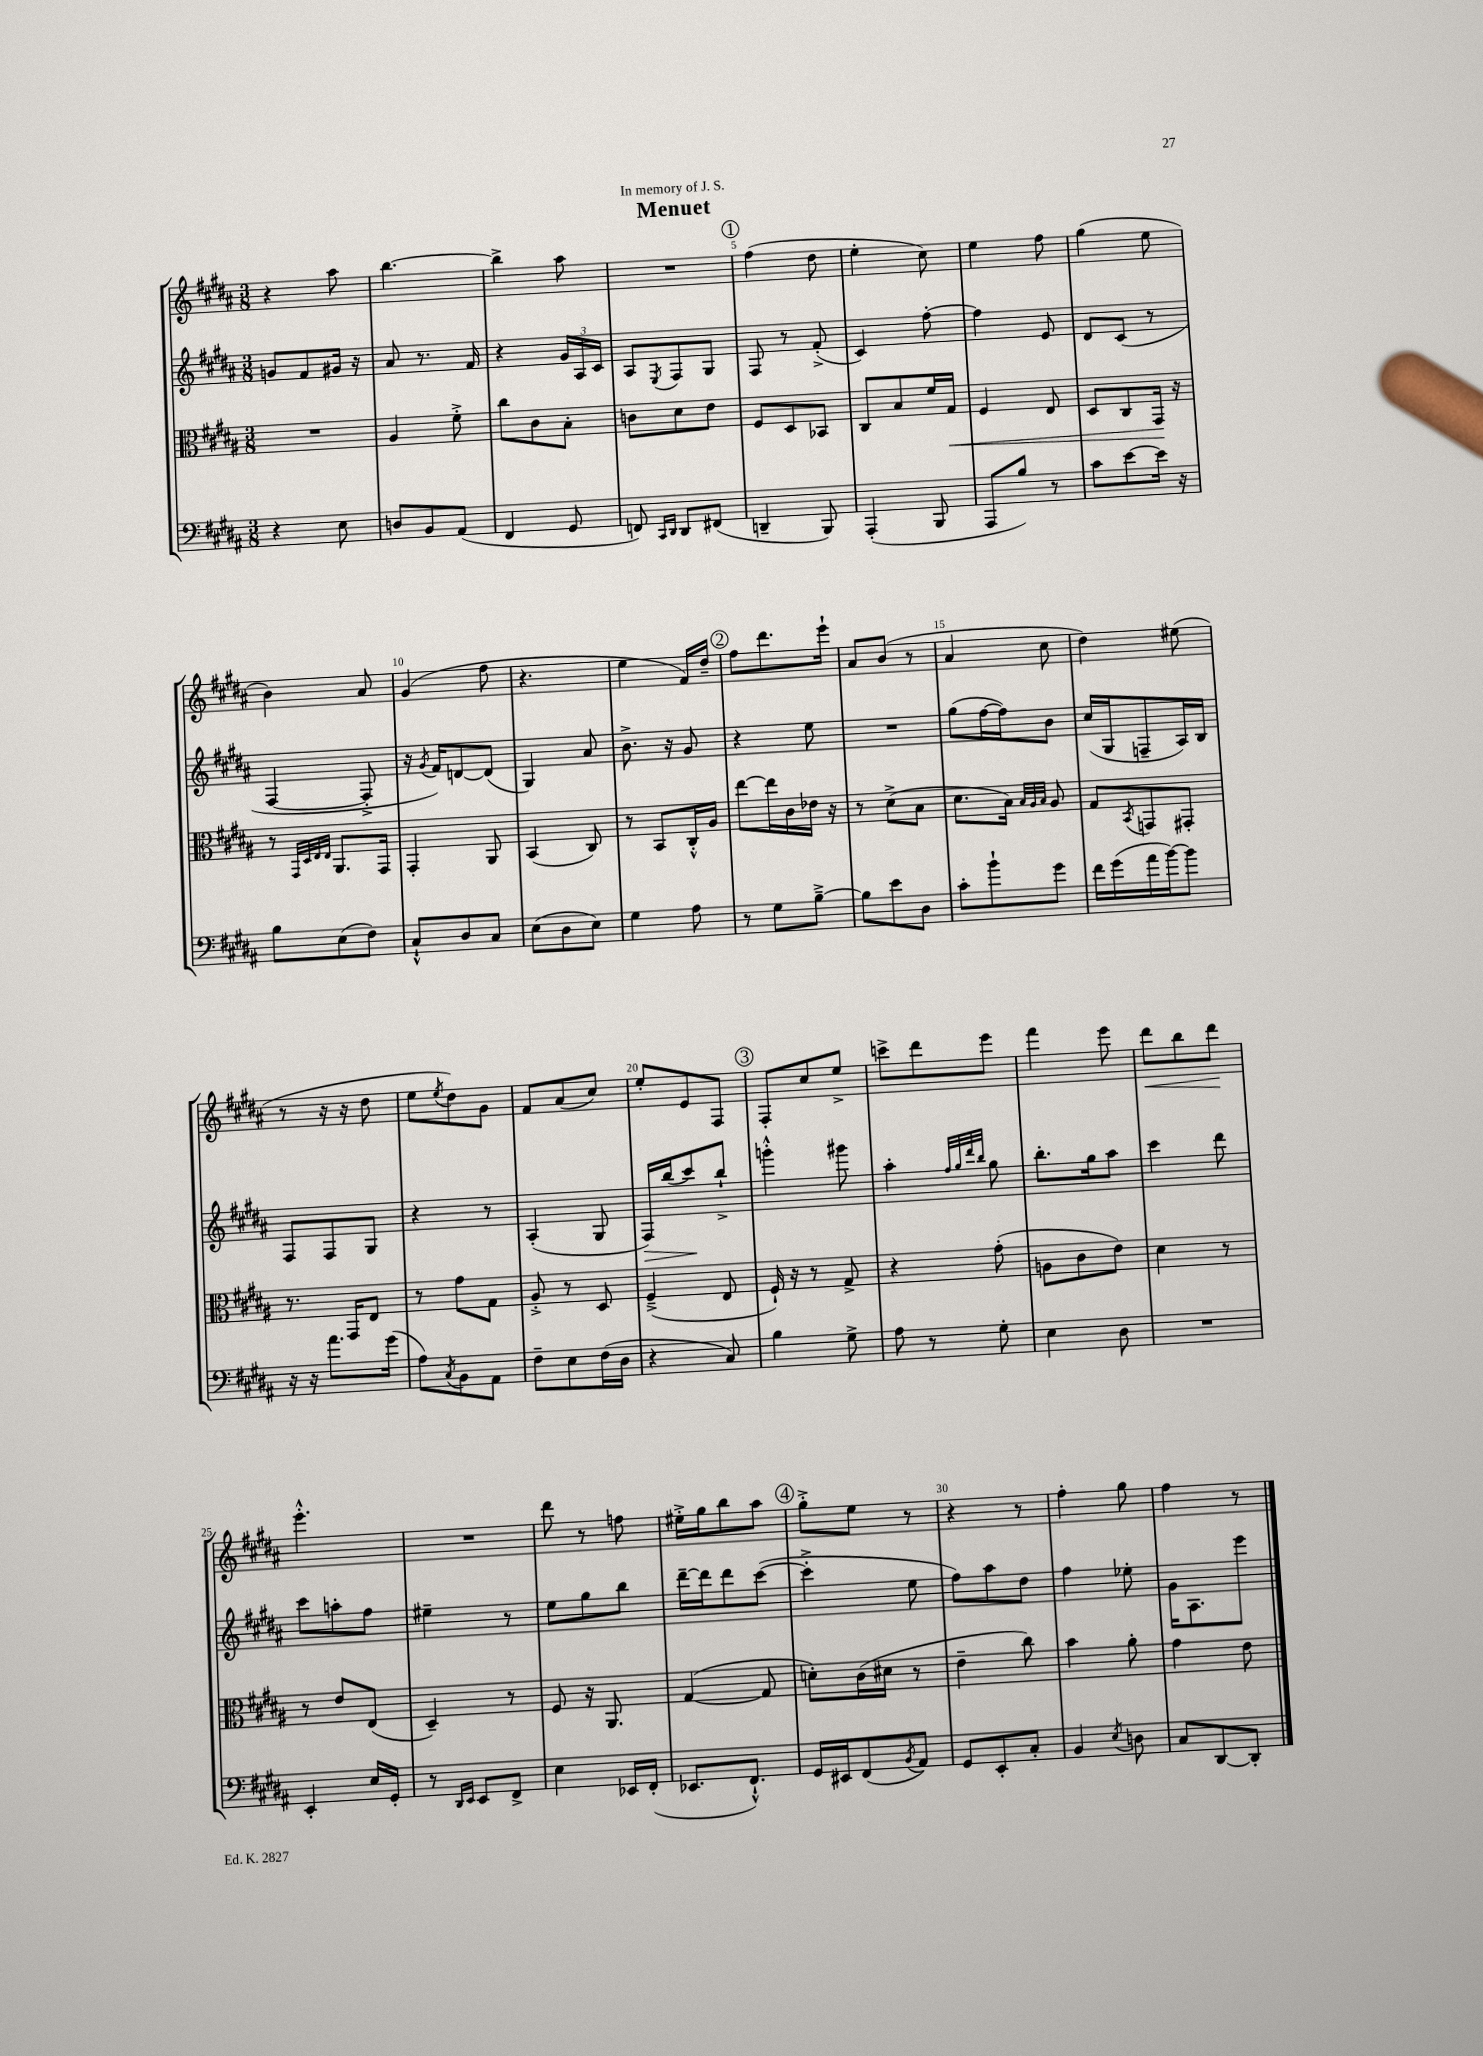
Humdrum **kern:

**kern	**kern	**dynam	**kern	**dynam	**kern	**dynam
*part4	*part3	*part3	*part2	*part2	*part1	*part1
*staff4	*staff3	*staff3	*staff2	*staff2	*staff1	*staff1
*clefF4	*clefC3	*	*clefG2	*	*clefG2	*
*k[f#c#g#d#a#]	*k[f#c#g#d#a#]	*	*k[f#c#g#d#a#]	*	*k[f#c#g#d#a#]	*
*M3/8	*M3/8	*	*M3/8	*	*M3/8	*
=1	=1	=1	=1	=1	=1	=1
4r	4.r	.	8gn/L	.	4r	.
.	.	.	8f#/	.	.	.
8E\	.	.	16g#X/Jk	.	8aa#\	.
.	.	.	16r	.	.	.
=2	=2	=2	=2	=2	=2	=2
8Dn/L	4A#/	.	8a#/	.	[4.bb\	.
8BB/	.	.	8.r	.	.	.
(8AA#/J	8f#'^\	.	.	.	.	.
.	.	.	16f#/	.	.	.
=3	=3	=3	=3	=3	=3	=3
4FF#/	8cc#\L	.	4r	.	4bb^\]	.
.	8c#\	.	.	.	.	.
8GG#/	8B'\J	.	24g#/LL	.	8aa#\	.
.	.	.	24A#/	.	.	.
.	.	.	24c#/JJ	.	.	.
=4	=4	=4	=4	=4	=4	=4
8FFn/)	8cn\L	.	8A#/L	.	4.r	.
16qqCC#/LL	.	.	.	.	.	.
16qqDD#/JJ	.	.	8qE/	.	.	.
8DD#/L	8d#\	.	8F#/	.	.	.
(8FF#X/J	8e\J	.	8G#/J	.	.	.
!!LO:REH:place=s1:t=1
=5	=5	=5	=5	=5	=5	=5
4DDn~/	8F#/L	.	8F#/	.	(4ff#\	.
.	8D#/	.	8r	.	.	.
8BBB/)	8BB-X/J	.	(8f#'^/	.	8dd#\	.
=6	=6	=6	=6	=6	=6	=6
(4AAA#'/	8C#/L	.	4c#/)	.	4ee'\	.
.	8B/	.	.	.	.	.
8BBB/	16f#/L	.	[8ff#'\	.	8cc#\)	.
!	!	!LO:HP:b	!	!	!	!
.	16G#/JJ	<	.	.	.	.
=7	=7	=7	=7	=7	=7	=7
8AAA#/L	4F#/	.	4ff#\]	.	4ee\	.
8B/J)	.	.	.	.	.	.
8r	8E/	.	8e/	.	8ff#\	.
=8	=8	=8	=8	=8	=8	=8
8c#\L	8D#/L	.	8d#/L	.	(4gg#\	.
[8e\	8C#/	.	(8c#/J	.	.	.
16e\Jk]	16GG#/Jk	.	8r	.	8ee\	.
16r	16r	[	.	.	.	.
!!LO:LB:g=z
=9	=9	=9	=9	=9	=9	=9
8B\L	8r	.	[4F#/	.	4b\)	.
.	32qqGG#/LLL	.	.	.	.	.
.	32qqD#/	.	.	.	.	.
.	32qqE/	.	.	.	.	.
.	32qqE/JJJ	.	.	.	.	.
(8E\	8.AA#/L	.	.	.	.	.
8F#\J)	.	.	8F#'^/]	.	8a#/	.
.	16GG#/Jk	.	.	.	.	.
=10	=10	=10	=10	=10	=10	=10
8C#`^^/L	4GG#'/	.	16r	.	(4g#/	.
.	.	.	8qg#/	.	.	.
.	.	.	16f#/KL)	.	.	.
8D#/	.	.	[8dn/	.	.	.
8C#/J	8AA#/	.	(8d/J]	.	8ff#\	.
=11	=11	=11	=11	=11	=11	=11
(8E\L	(4BB/	.	4G#/)	.	4.r	.
8D#\	.	.	.	.	.	.
8E\J)	8C#/)	.	8a#/	.	.	.
=12	=12	=12	=12	=12	=12	=12
4G#\	8r	.	8.b^\	.	4ee\	.
.	8BB/L	.	.	.	.	.
.	.	.	16r	.	.	.
8A#\	16C#'^^/L	.	8g#/	.	16f#/LL)	.
.	16A#/JJ	.	.	.	16dd#~/JJ	.
!!LO:REH:place=s1:t=2
=13	=13	=13	=13	=13	=13	=13
8r	[8ee\L	.	4r	.	8ff#\L	.
8G#\L	16ee\L]	.	.	.	8.ddd#\	.
.	16c#\	.	.	.	.	.
[8B~^\J	16e-X\JJ	.	8ee\	.	.	.
.	16r	.	.	.	16eee`\Jk	.
=14	=14	=14	=14	=14	=14	=14
8B\L]	8r	.	4.r	.	8a#/L	.
8e\	(8d#^\L	.	.	.	(8b/J	.
8D#\J	8B\J	.	.	.	8r	.
=15	=15	=15	=15	=15	=15	=15
8c#'\L	8.d#\L	.	(8gg#\L	.	4a#/	.
8b`\	.	.	[16ff#\L	.	.	.
.	16B\Jk)	.	16ff#\J])	.	.	.
.	32qqB/LLL	.	.	.	.	.
.	32qqA#/	.	.	.	.	.
.	32qqB/JJJ	.	.	.	.	.
8g#\J	8A#/	.	8b\J	.	8cc#\	.
=16	=16	=16	=16	=16	=16	=16
16f#\LL	8G#/L	.	(16cc#/LL	.	4dd#\)	.
(16g#\	.	.	16G#/J	.	.	.
.	8qBB/	.	.	.	.	.
16a#\	8GGn/	.	8Fn~/	.	.	.
[16b\J)	.	.	.	.	.	.
8b\J]	8GG#X'/J	.	16A#/L)	.	(8ee#X\	.
.	.	.	16B/JJ	.	.	.
!!LO:LB:g=z
=17	=17	=17	=17	=17	=17	=17
16r	8.r	.	8F#/L	.	8r	.
16r	.	.	.	.	.	.
8.a#\L	.	.	8F#/	.	16r	.
.	16GG#/KL	.	.	.	16r	.
.	8E/J	.	8G#/J	.	8dd#\	.
(16g#\Jk	.	.	.	.	.	.
=18	=18	=18	=18	=18	=18	=18
8A#\L)	8r	.	4r	.	8ee\L	.
8qC#/	.	.	.	.	8qee/	.
8BB\	8g#\L	.	.	.	8dd#\)	.
8AA#\J	8G#\J	.	8r	.	8g#\J	.
=19	=19	=19	=19	=19	=19	=19
8F#~\L	8A#'^/	.	(4A#'/	.	8f#/L	.
8E\	8r	.	.	.	(8a#/	.
(16F#\L	8D#/	.	8G#/	.	8cc#/J)	.
16D#\JJ	.	.	.	.	.	.
=20	=20	=20	=20	=20	=20	=20
!	!	!	!	!LO:HP:b	!	!
4r	(4F#~^/	.	16F#/LL)	>	8ee'/L	.
.	.	.	(16bb/J	.	.	.
.	.	.	8ccc#/)	.	8e/	.
8C#/)	8E/	.	8bb`^/J	]	8F#/J	.
!!LO:REH:place=s1:t=3
=21	=21	=21	=21	=21	=21	=21
4B\	16F#`/)	.	4gggn'^^\	.	8F#'/L	.
.	16r	.	.	.	.	.
.	8r	.	.	.	8cc#/	.
8G#^\	8G#^/	.	8ggg#X\	.	8ee^/J	.
=22	=22	=22	=22	=22	=22	=22
8A#\	4r	.	4aa#'\	.	8cccn^\L	.
8r	.	.	.	.	8ddd#\	.
.	.	.	32qqff#/LLL	.	.	.
.	.	.	32qqgg#/	.	.	.
.	.	.	32qqddd#/	.	.	.
.	.	.	32qqbb/JJJ	.	.	.
8G#'\	(8g#'\	.	8gg#\	.	8eee\J	.
=23	=23	=23	=23	=23	=23	=23
4E\	8An\L	.	8.bb'\L	.	4fff#\	.
.	8c#\	.	.	.	.	.
.	.	.	16gg#\k	.	.	.
8D#\	8e\J)	.	8aa#\J	.	8eee\	.
=24	=24	=24	=24	=24	=24	=24
!	!	!	!	!	!	!LO:HP:b
4.r	4d#\	.	4ccc#\	.	8ddd#\L	<
.	.	.	.	.	8bb\	.
.	8r	.	8ddd#\	.	8ddd#\J	.
.	.	.	.	.	.	[
!!LO:LB:g=z
=25	=25	=25	=25	=25	=25	=25
4EE'/	8r	.	8ccc#\L	.	4.eee'^^\	.
.	8e/L	.	8aan'\	.	.	.
16E/LL	(8E/J	.	8ff#\J	.	.	.
16GG#'/JJ	.	.	.	.	.	.
=26	=26	=26	=26	=26	=26	=26
8r	4D#~/)	.	4ee#X~\	.	4.r	.
16qqDD#/LL	.	.	.	.	.	.
16qqEE/JJ	.	.	.	.	.	.
8EE/L	.	.	.	.	.	.
8FF#^/J	8r	.	8r	.	.	.
=27	=27	=27	=27	=27	=27	=27
4E\	8F#/	.	8ee\L	.	8ddd#\	.
.	16r	.	8gg#\	.	8r	.
.	8.AA#/	.	.	.	.	.
16EE-X/LL	.	.	8bb\J	.	8ffn\	.
(16FF#'/JJ	.	.	.	.	.	.
=28	=28	=28	=28	=28	=28	=28
8.EE-X/L	([4G#/	.	[16ddd#~\LL	.	16ee#X'^\LL	.
.	.	.	16ddd#\J]	.	16gg#\J	.
.	.	.	8ddd#\	.	8bb\	.
8.FF#`^^/J)	.	.	.	.	.	.
.	8G#/]	.	([8ccc#\J	.	8aa#\J	.
!!LO:REH:place=s1:t=4
=29	=29	=29	=29	=29	=29	=29
16GG#/LL	8dn'\L)	.	4ccc#'^\]	.	8gg#'^\L	.
16EE#X/J	.	.	.	.	.	.
(8FF#/	(16c#\L	.	.	.	8ee\J	.
.	16d#X\JJ	.	.	.	.	.
8qBB/	.	.	.	.	.	.
8AA#/J)	8r	.	8ee\	.	8r	.
=30	=30	=30	=30	=30	=30	=30
8GG#/L	4e~\	.	8ff#\L)	.	4r	.
8EE'/	.	.	8aa#\	.	.	.
8C#'/J	8cc#\)	.	8dd#\J	.	8r	.
=31	=31	=31	=31	=31	=31	=31
4BB/	4b\	.	4ff#\	.	4ff#'\	.
8qE/	.	.	.	.	.	.
8Dn\	8a#'\	.	8ee-X'\	.	8gg#\	.
=32	=32	=32	=32	=32	=32	=32
8C#/L	4g#\	.	16g#\KL	.	4ff#\	.
.	.	.	8.A#\	.	.	.
[8DD#/	.	.	.	.	.	.
8DD#'/J]	8e\	.	8eee\J	.	8r	.
==	==	==	==	==	==	==
*-	*-	*-	*-	*-	*-	*-
